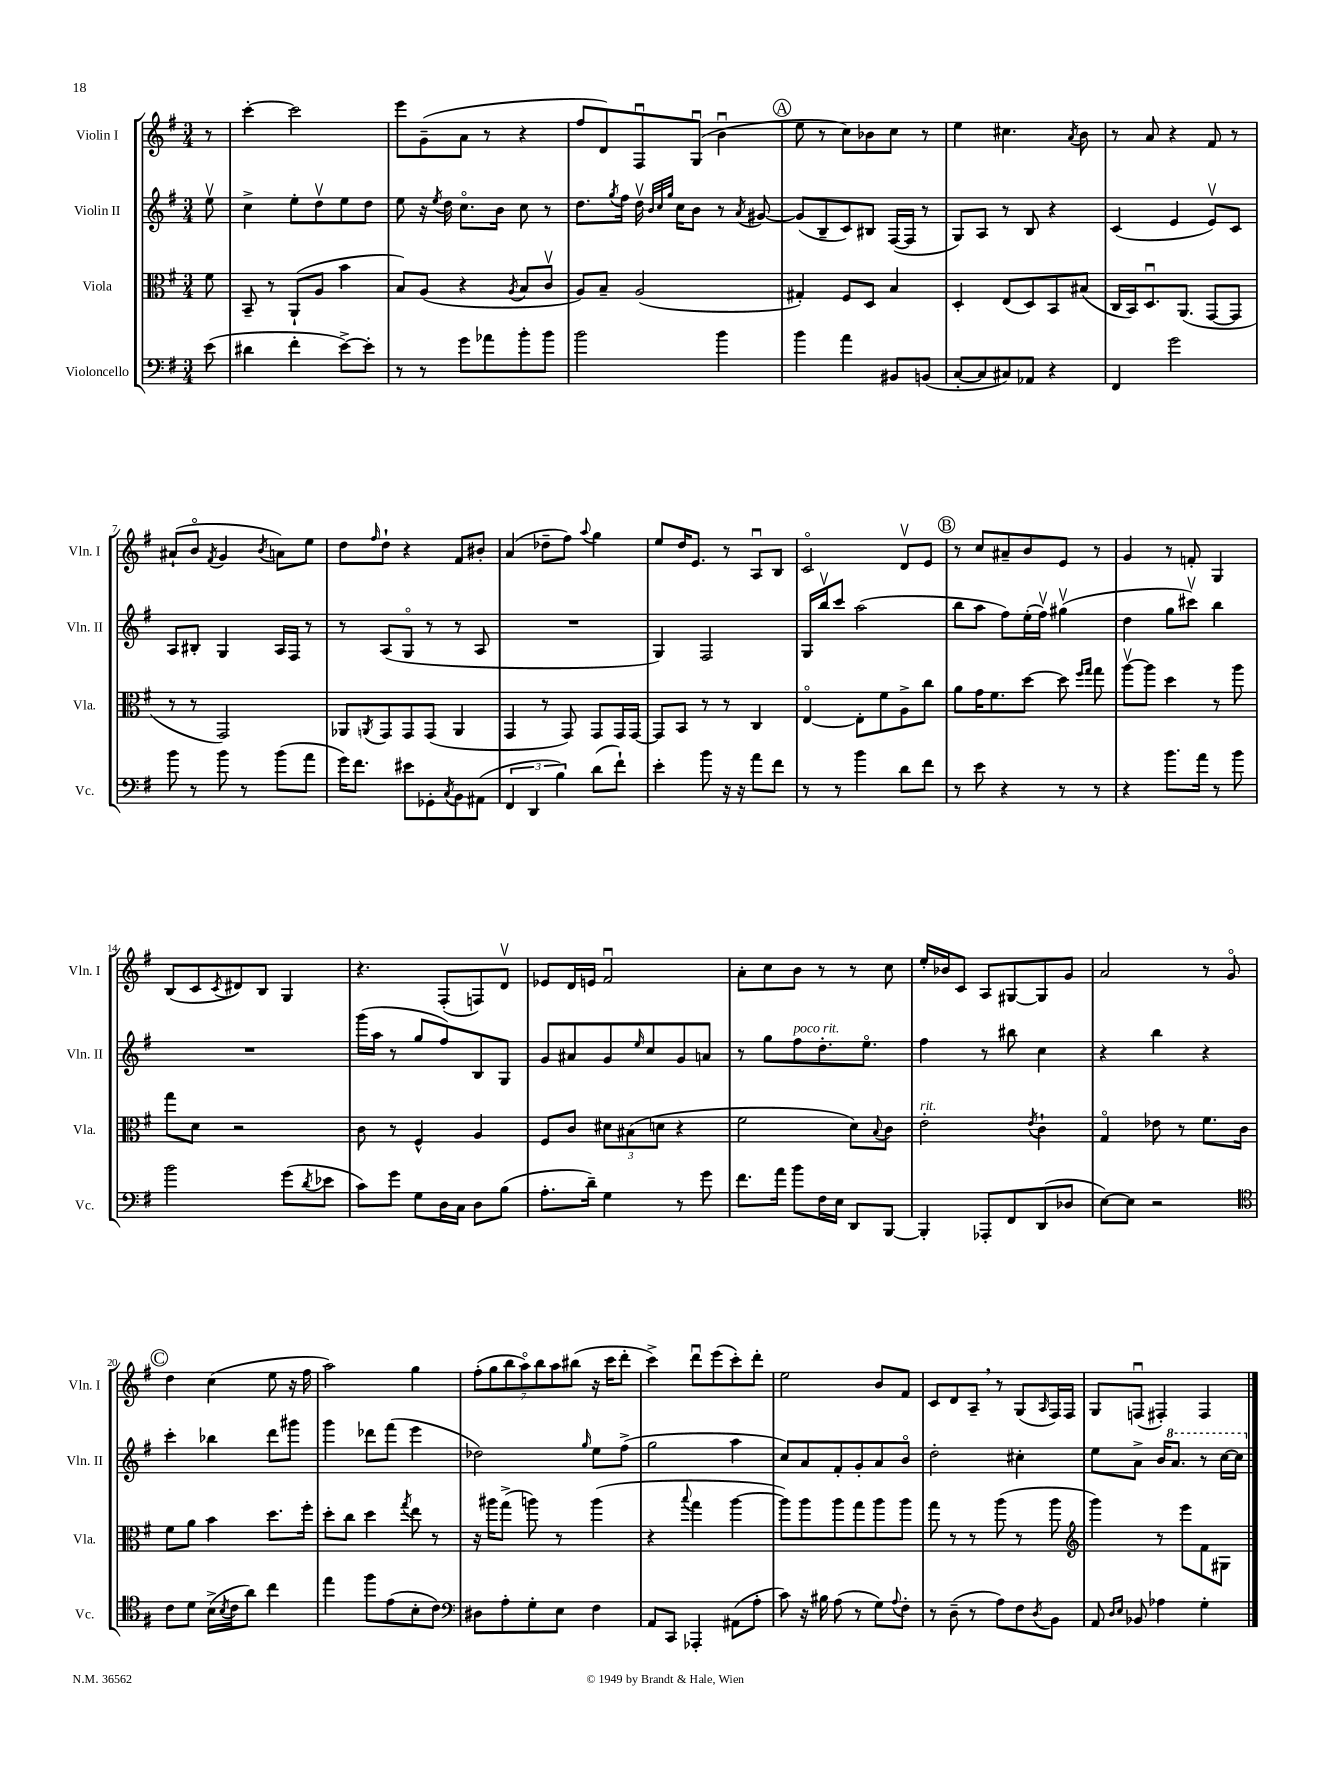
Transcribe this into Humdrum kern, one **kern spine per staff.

**kern	**kern	**kern	**kern
*part4	*part3	*part2	*part1
*staff4	*staff3	*staff2	*staff1
*I"Violoncello	*I"Viola	*I"Violin II	*I"Violin I
*I'Vc.	*I'Vla.	*I'Vln. II	*I'Vln. I
*clefF4	*clefC3	*clefG2	*clefG2
*k[f#]	*k[f#]	*k[f#]	*k[f#]
*M3/4	*M3/4	*M3/4	*M3/4
=	=	=	=
(8e\	8f#\	8eev\	8r
=1	=1	=1	=1
4d#X\	8BB~/	4cc^\	[4ccc'\
.	8r	.	.
4f#'\	(8AA`/L	8ee'\L	2ccc\]
.	8A/J	8ddv\	.
[8e^\L)	4b\	8ee\	.
8e'\J]	.	8dd\J	.
=2	=2	=2	=2
8r	8B/L)	8ee\	8eee\L
8r	(8A/J	16r	(8g~\
.	.	8qee/	.
.	.	16dd\	.
8g\L	4r	8.cc\L	8a\J
8a-X\	.	.	8r
.	.	16b\Jk	.
.	8qA/	.	.
8b'\	8B/L	8cc\	4r
8b\J	8cv/J	8r	.
=3	=3	=3	=3
2b\	8A/L)	8.dd\L	8ff#/L
.	8B~/J	.	8d/)
.	.	8qgg/	.
.	.	16ff#\Jk	.
.	(2A/	16ddv\	8F#u/
.	.	32qqb/LLL	.
.	.	32qqcc/	.
.	.	32qqgg/JJJ	.
.	.	16cc\KL	.
.	.	8b\J	(8Gu/J
4b\	.	8r	4bu\
.	.	8qa/	.
.	.	[8g#X/	.
!!LO:REH:place=s1:t=A
=4	=4	=4	=4
4b\	4G#X'/)	(8g#/L]	8ee\
.	.	8B~/	8r
4a\	8F#/L	8c/)	8cc\L)
.	8D/J	8B#X/J	8b-X\
8BB#X/L	4B/	([16F#/LL	8cc\J
.	.	16F#/JJ]	.
(8BBn/J	.	8r	8r
=5	=5	=5	=5
[8C'/L	4D'/	8G/L)	4ee\
8C/]	.	8A/J	.
8C#X/)	(8E/L	8r	4.cc#X\
8AA-X/J	8D/)	8B/	.
4r	8BB/	4r	.
.	.	.	8qa/
.	(8B#X/J	.	8b\
=6	=6	=6	=6
4FF#/	16C/LL	(4c/	8r
.	16BB/J)	.	.
.	8.Du/	.	8a/
2g\	.	4e/	4r
.	(8.AA/J	.	.
.	[8GG/L	8ev/L)	8f#/
.	8GG/J]	8c/J	8r
!!LO:LB:g=z
=7	=7	=7	=7
8b\	8r	8A/L	(8a#X`/L
8r	8r	8B#X'/J	8b/J
.	.	.	8qf#/
8b\	2GG/)	4G/	4g/
8r	.	.	.
.	.	.	8qb/
(8b\L	.	16A/LL	8an\L)
.	.	16F#/JJ	.
8a\J	.	8r	8ee\J
=8	=8	=8	=8
16g\KL)	8AA-X/L	8r	8dd\L
8.f#\J	.	.	.
.	8qAAn/	.	16qqff#/
.	8GG/	(8A/L	8dd`\J
8e#X\L	8GG/	8G/J	4r
8GG-X'\	(8GG/J	8r	.
8qC/	.	.	.
8BB\	4AA/	8r	8f#/L
(8AA#X\J	.	8A/	8b#X'/J
=9	=9	=9	=9
6FF#/	4GG/	2.r	(4a/
6DD/	.	.	.
.	8r	.	8dd-X~\L
6B\)	.	.	.
.	8GG/)	.	8ff#\J)
.	.	.	8qqaa/
(8d\L	8GG/L	.	4gg\
8f#`\J)	16GG/L	.	.
.	[16GG/JJ	.	.
=10	=10	=10	=10
4e'\	8GG/L]	4G/)	8ee/L
.	8BB/J	.	16dd/K
.	.	.	8.e/J
8b\	8r	2F#/	.
16r	8r	.	8r
16r	.	.	.
8a\L	4C/	.	8Au/L
8f#\J	.	.	8B/J
=11	=11	=11	=11
8r	[4E/	16G/LL	2c/
.	.	16bbv/J	.
8r	.	8ccc/J	.
4b\	8E'\L]	(2aa\	.
.	8f#\	.	.
8d\L	8A^\	.	8dv/L
8f#\J	8cc\J	.	8e/J
!!LO:REH:place=s1:t=B
=12	=12	=12	=12
8r	8a\L	8bb\L	8r
8e\	16g\K	8aa\J	8cc/L
.	8.f#\	.	.
4r	.	8ff#\L)	8a#X~/
.	[8dd\J	(16ee'\L	8b/
.	.	16ff#v\JJ)	.
8r	8dd\]	(4gg#Xv\	8e/J
.	16qqff#/LL	.	.
.	16qqgg/JJ	.	.
8r	8gg\	.	8r
=13	=13	=13	=13
4r	[8aav\L	4dd\	4g/
.	8aa\J]	.	.
8.b\L	4dd\	8gg\L	8r
.	.	8ccc#Xv\J)	8fn'/
16a\Jk	.	.	.
8r	8r	4bb\	4G/
8b\	8aa\	.	.
!!LO:LB:g=z
=14	=14	=14	=14
2b\	8gg\L	2.r	(8B/L
.	8d\J	.	8c/
.	.	.	8qc/
.	2r	.	8d#X/)
.	.	.	8B/J
(8g\L	.	.	4G/
8qd/	.	.	.
8e-X\J	.	.	.
=15	=15	=15	=15
8c\L)	8c\	(16ggg\LL	4.r
.	.	16aa\JJ	.
8g\J	8r	8r	.
8G\L	4F#^^/	8gg/L	.
16D\L	.	8ff#/)	(8F#'/L
16C\JJ	.	.	.
8D\L	4A/	8B/	8Fn/)
(8B\J	.	8G/J	8dv/J
=16	=16	=16	=16
8.A'\L	8F#/L	8g/L	8e-X/L
.	8c/J	8a#X/	16d/L
16d~\Jk)	.	.	16en/JJ
4G\	12d#X\L	8g/	2f#u/
.	(12B#X\	.	.
.	.	16qqee/	.
.	.	8cc/	.
.	12dn\J	.	.
8r	4r	8g/	.
8g\	.	8an/J	.
=17	=17	=17	=17
8.f#\L	2f#\	8r	8a'\L
.	.	8gg\L	8cc\
16a\Jk	.	.	.
!	!	!LO:TX:a:i:t=poco rit.	!
8b\L	.	8ff#\	8b\J
16F#\L	.	8.dd'\	8r
16E\JJ	.	.	.
8DD/L	8d\L)	.	8r
.	.	8.ee\J	.
.	8qqB/	.	.
[8BBB/J	8c\J	.	8cc\
=18	=18	=18	=18
!	!LO:TX:a:i:t=rit.	!	!
4BBB'/]	2e'\	4ff#\	16ee'/LL
.	.	.	16b-X/J
.	.	.	8c/J
8AAA-X'/L	.	8r	8A/L
8FF#/	.	8bb#X\	[8G#X/
.	8qe/	.	.
(8DD/	4c`\	4cc\	8G#/]
8D-X/J	.	.	8g/J
=19	=19	=19	=19
[8E\L)	4G/	4r	2a/
8E\J]	.	.	.
2r	8e-X\	4bb\	.
.	8r	.	.
.	8.f#\L	4r	8r
.	.	.	8g/
.	16c\Jk	.	.
!!LO:LB:g=z
!!LO:REH:place=s1:t=C
=20	=20	=20	=20
*clefC4	*	*	*
8c\L	8f#\L	4ccc'\	4dd\
8d\J	8a\J	.	.
(16B^\LL	4b\	4bb-X\	(4cc\
8qB/	.	.	.
16c\J	.	.	.
8a\J)	.	.	.
4cc\	8.dd\L	8ddd\L	8ee\
.	.	8ggg#X\J	16r
.	16ff#'\Jk	.	16ff#\
=21	=21	=21	=21
4ee\	8dd'\L	4ggg\	2aa\)
.	8cc\J	.	.
8ff#\L	4dd\	8ddd-X\L	.
(8e\	.	(8fff#\J	.
.	8qgg/	.	.
8B'\	8ee\	4eee\	4gg\
8c\J)	8r	.	.
=22	=22	=22	=22
*clefF4	*	*	*
8D#X\L	16r	2dd-X\)	(14ff#'\L
.	16aa#X\KL	.	.
.	.	.	14gg\
8A'\	(8gg^\J	.	.
.	.	.	14bb\
.	.	.	14aa\)
8G'\	8aan\)	.	.
.	.	.	14bb\
.	.	.	14aa\
8E\J	8r	.	.
.	.	.	(14bb#X\J
.	.	16qqgg/	.
4F#\	(4aa\	8ee\L	16r
.	.	.	16ccc\KL
.	.	(8ff#^\J	8ddd'\J
=23	=23	=23	=23
8AA/L	4r	2gg\	4ccc^\)
8CC/J	.	.	.
.	8qqbb/	.	.
4AAA-X'/	4gg\	.	8dddu\L
.	.	.	(8eee\
(8AA#X\L	[4aa\	4aa\	8ccc'\)
8A'\J	.	.	8ddd'\J
=24	=24	=24	=24
8c\)	8aa\L])	8cc/L)	2ee\
16r	8aa\	8a/	.
16B#X\	.	.	.
(8A\	8aa\	8f#'/	.
8r	8gg\	8g'/	.
8G\L)	8aa\	8a/	8b/L
8qqA/	.	.	.
8F#'\J	8aa\J	8b/J	8f#/J
=25	=25	=25	=25
8r	8gg\	2dd'\	8c/L
(8D~\	8r	.	8d/
8r	8r	.	8A~,/J
8A\L)	(8aa\	.	8r
8F#\	8r	4cc#X'\	(8G/L
8qD/	.	.	16qqA/
8BB\J	8aa\	.	16F#/L)
.	.	.	16F#/JJ
=26	=26	=26	=26
*	*clefG2	*	*
8AA/	4ggg\)	8ee\L	8G/L
16qqD/LL	.	.	.
16qqE/JJ	.	.	.
8BB-X/	.	8a^\J	(8Fnu/J
4A-X\	8r	16b/KL	4F#X'/)
*	*	*8va	*
.	.	8.aa/J	.
.	8eee\L	.	.
4G'\	8f#\	8r	4F#/
.	8G#X\J	[16ccc\LL	.
.	.	16ccc\JJ]	.
*	*	*X8va	*
==	==	==	==
*-	*-	*-	*-
